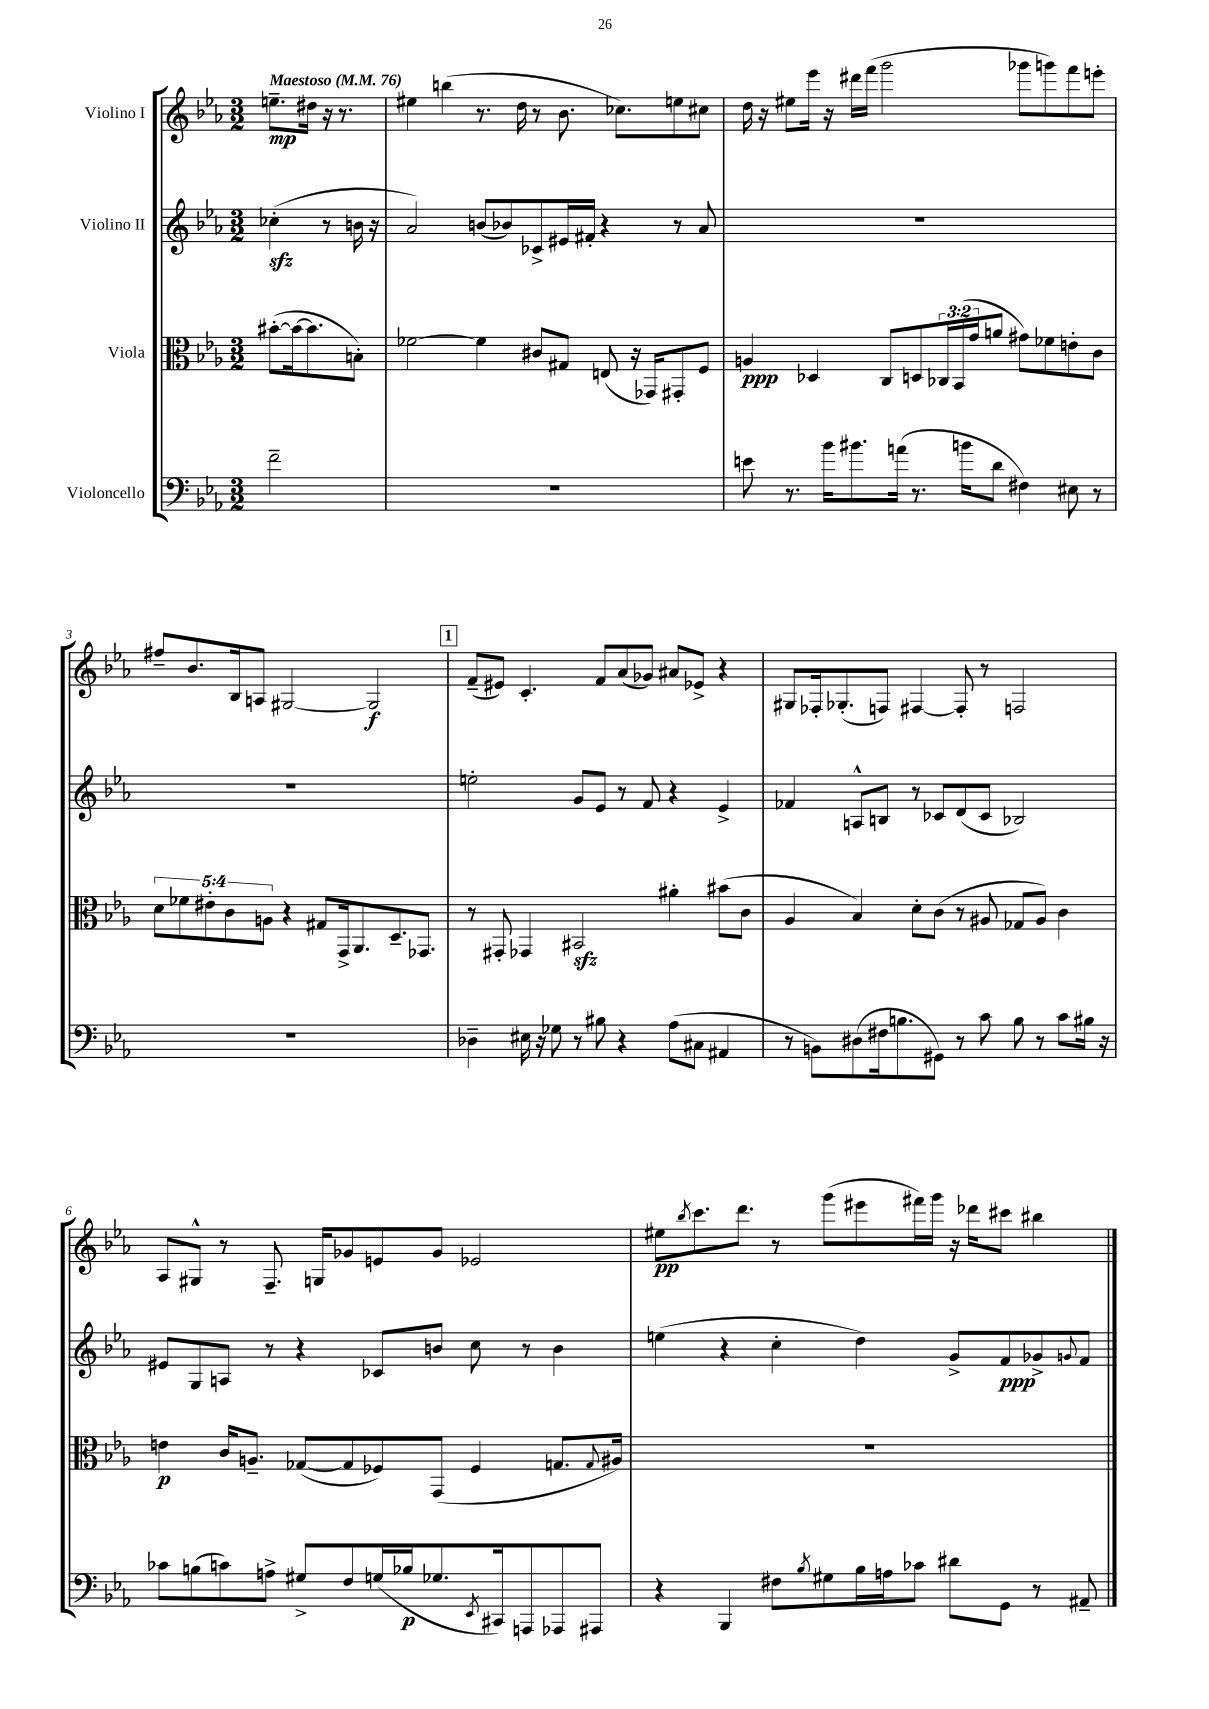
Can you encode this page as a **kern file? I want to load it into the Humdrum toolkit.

**kern	**dynam	**kern	**dynam	**kern	**dynam	**kern	**dynam
*part4	*part4	*part3	*part3	*part2	*part2	*part1	*part1
*staff4	*staff4	*staff3	*staff3	*staff2	*staff2	*staff1	*staff1
*I"Violoncello	*	*I"Viola	*	*I"Violino II	*	*I"Violino I	*
*clefF4	*	*clefC3	*	*clefG2	*	*clefG2	*
*k[b-e-a-]	*	*k[b-e-a-]	*	*k[b-e-a-]	*	*k[b-e-a-]	*
*M3/2	*	*M3/2	*	*M3/2	*	*M3/2	*
*MM76	*	*MM76	*	*MM76	*	*MM76	*
=	=	=	=	=	=	=	=
!	!	!	!	!	!	!LO:TX:a:B:t=Maestoso	!
2f~\	.	([8b#X'\L	.	(4cc-Xzz'\	.	8.een~\L	mp
.	.	16b#\k_	.	.	.	.	.
.	.	8.b#\]	.	.	.	16dd#X\Jk	.
.	.	.	.	8r	.	16r	.
.	.	.	.	.	.	8.r	.
.	.	8Bn'\J)	.	16bn\	.	.	.
.	.	.	.	16r	.	.	.
=1	=1	=1	=1	=1	=1	=1	=1
1.r	.	[2f-X\	.	2a-/)	.	4ee#X\	.
.	.	.	.	.	.	(4bbn\	.
.	.	4f-\]	.	(8bn/L	.	8.r	.
.	.	.	.	8b-X/)	.	.	.
.	.	.	.	.	.	16dd\	.
.	.	8c#X/L	.	8c-X^/	.	8r	.
.	.	8G#X/J	.	16e#X/L	.	8.b-\	.
.	.	.	.	16f#X'/JJ	.	.	.
.	.	(8En/	.	4r	.	.	.
.	.	.	.	.	.	8.cc-X\L)	.
.	.	16r	.	.	.	.	.
.	.	16GG-X/KL)	.	.	.	.	.
.	.	8GG#X'/	.	8r	.	8een\	.
.	.	8F/J	.	8a-/	.	8cc#X\J	.
=2	=2	=2	=2	=2	=2	=2	=2
8en\	.	4An/	ppp	1.r	.	16dd\	.
.	.	.	.	.	.	16r	.
8.r	.	.	.	.	.	8ee#X\L	.
.	.	4D-X/	.	.	.	16eee-\Jk	.
16b-\KL	.	.	.	.	.	16r	.
8.b#X\	.	.	.	.	.	16ddd#X\LL	.
.	.	.	.	.	.	(16fff\JJ	.
.	.	8C/L	.	.	.	2ggg\	.
(16an\Jk	.	.	.	.	.	.	.
8.r	.	8Dn/	.	.	.	.	.
.	.	24C-X/L	.	.	.	.	.
.	.	(24BB-/	.	.	.	.	.
16bn\KL	.	.	.	.	.	.	.
.	.	24g/J	.	.	.	.	.
8d\J	.	8an/J	.	.	.	.	.
4F#X\)	.	8g#X\L)	.	.	.	8ggg-X\L	.
.	.	8f-X\	.	.	.	8gggn\)	.
8E#X\	.	8en'\	.	.	.	8fff\	.
8r	.	8c\J	.	.	.	8eeen'\J	.
!!LO:LB:g=z
=3	=3	=3	=3	=3	=3	=3	=3
1.r	.	10d\L	.	1.r	.	8ff#X~/L	.
.	.	10f-X\	.	.	.	.	.
.	.	.	.	.	.	8.b-/	.
.	.	10e#X'\	.	.	.	.	.
.	.	10c\	.	.	.	.	.
.	.	.	.	.	.	16B-/k	.
.	.	.	.	.	.	8An/J	.
.	.	10An\J	.	.	.	.	.
.	.	4r	.	.	.	[2G#X/	.
.	.	8G#X/L	.	.	.	.	.
.	.	16GG^/k	.	.	.	.	.
.	.	8.AA-/	.	.	.	.	.
.	.	.	.	.	.	2G#/]	f
.	.	8.D~/	.	.	.	.	.
.	.	8.GG-X/J	.	.	.	.	.
!!LO:REH:place=s1:t=1
=4	=4	=4	=4	=4	=4	=4	=4
4D-X~\	.	8r	.	2een'\	.	(8f~/L	.
.	.	8GG#X'/	.	.	.	8e#X/J)	.
16E#X\	.	4GG-X/	.	.	.	4.c'/	.
16r	.	.	.	.	.	.	.
8G-X\	.	.	.	.	.	.	.
8r	.	2BB#Xzz/	.	8g/L	.	.	.
8B#X\	.	.	.	8e-/J	.	8f/L	.
4r	.	.	.	8r	.	(8a-/	.
.	.	.	.	8f/	.	8g-X/J)	.
(8A-\L	.	4a#X'\	.	4r	.	8a#X/L	.
8C#X\J	.	.	.	.	.	8e-X^/J	.
4AA#X/	.	(8b#X\L	.	4e-^/	.	4r	.
.	.	8c\J	.	.	.	.	.
=5	=5	=5	=5	=5	=5	=5	=5
8r	.	4A-/	.	4f-X/	.	8G#X/L	.
8BBn\L)	.	.	.	.	.	16F-X'/k	.
.	.	.	.	.	.	(8.G-X'/	.
(8D#X\	.	4B-/)	.	8An^^/L	.	.	.
16F#X\k	.	.	.	8Bn/J	.	8Fn/J)	.
8.Bn\	.	.	.	.	.	.	.
.	.	8d'\L	.	8r	.	[4F#X/	.
8GG#X\J)	.	(8c\J	.	8c-X/L	.	.	.
8r	.	8r	.	(8d/	.	8F#'/]	.
8c\	.	8A#X/	.	8c-/J	.	8r	.
8B\	.	8G-X/L	.	2B-X/)	.	2Fn/	.
8r	.	8A#/J)	.	.	.	.	.
8c\L	.	4c\	.	.	.	.	.
16B#X\Jk	.	.	.	.	.	.	.
16r	.	.	.	.	.	.	.
!!LO:LB:g=z
=6	=6	=6	=6	=6	=6	=6	=6
8c-X\L	.	4en\	p	8e#X/L	.	8A-/L	.
(8Bn\	.	.	.	8G/	.	8G#X^^/J	.
8cn\)	.	16c/KL	.	8An/J	.	8r	.
.	.	8.An~/J	.	.	.	.	.
8An^\J	.	.	.	8r	.	8.F~/	.
8G#X^/L	.	([8G-X/L	.	4r	.	.	.
.	.	.	.	.	.	16Gn/KL	.
8F/	.	8G-/]	.	.	.	8g-X/	.
(16Gn/L	.	8F-X/)	.	8c-X/L	.	8en/	.
16B-X/J	p	.	.	.	.	.	.
8.G-X/	.	(8GG/J	.	8bn/J	.	8g-/J	.
.	.	4F-/	.	8cc\	.	2e-X/	.
8qEE-/	.	.	.	.	.	.	.
16CC#X/k)	.	.	.	.	.	.	.
8AAAn/	.	.	.	8r	.	.	.
8AAA-X/	.	8.Gn/L	.	4b\	.	.	.
8AAA#X/J	.	.	.	.	.	.	.
.	.	8qqG/	.	.	.	.	.
.	.	16A#X/Jk)	.	.	.	.	.
=7	=7	=7	=7	=7	=7	=7	=7
4r	.	1.r	.	(4een\	.	8ee#X\L	pp
.	.	.	.	.	.	8qbb-/	.
.	.	.	.	.	.	8.ccc\	.
4BBB-/	.	.	.	4r	.	.	.
.	.	.	.	.	.	8.ddd\J	.
8F#X\L	.	.	.	4cc'\	.	8r	.
8qB-/	.	.	.	.	.	.	.
8G#X\	.	.	.	.	.	(8ggg\L	.
16B-\L	.	.	.	4dd\)	.	8eee#X\	.
16An\J	.	.	.	.	.	.	.
8c-X\J	.	.	.	.	.	16fff#X\L)	.
.	.	.	.	.	.	16ggg\JJ	.
8d#X\L	.	.	.	8g^/L	.	16r	.
.	.	.	.	.	.	16ddd-X\KL	.
8GG\J	.	.	.	8f/	ppp	8ccc#X\J	.
8r	.	.	.	8g-X^/	.	4bb#X\	.
.	.	.	.	8qqgn/	.	.	.
8AA#X~/	.	.	.	8f/J	.	.	.
==	==	==	==	==	==	==	==
*-	*-	*-	*-	*-	*-	*-	*-
